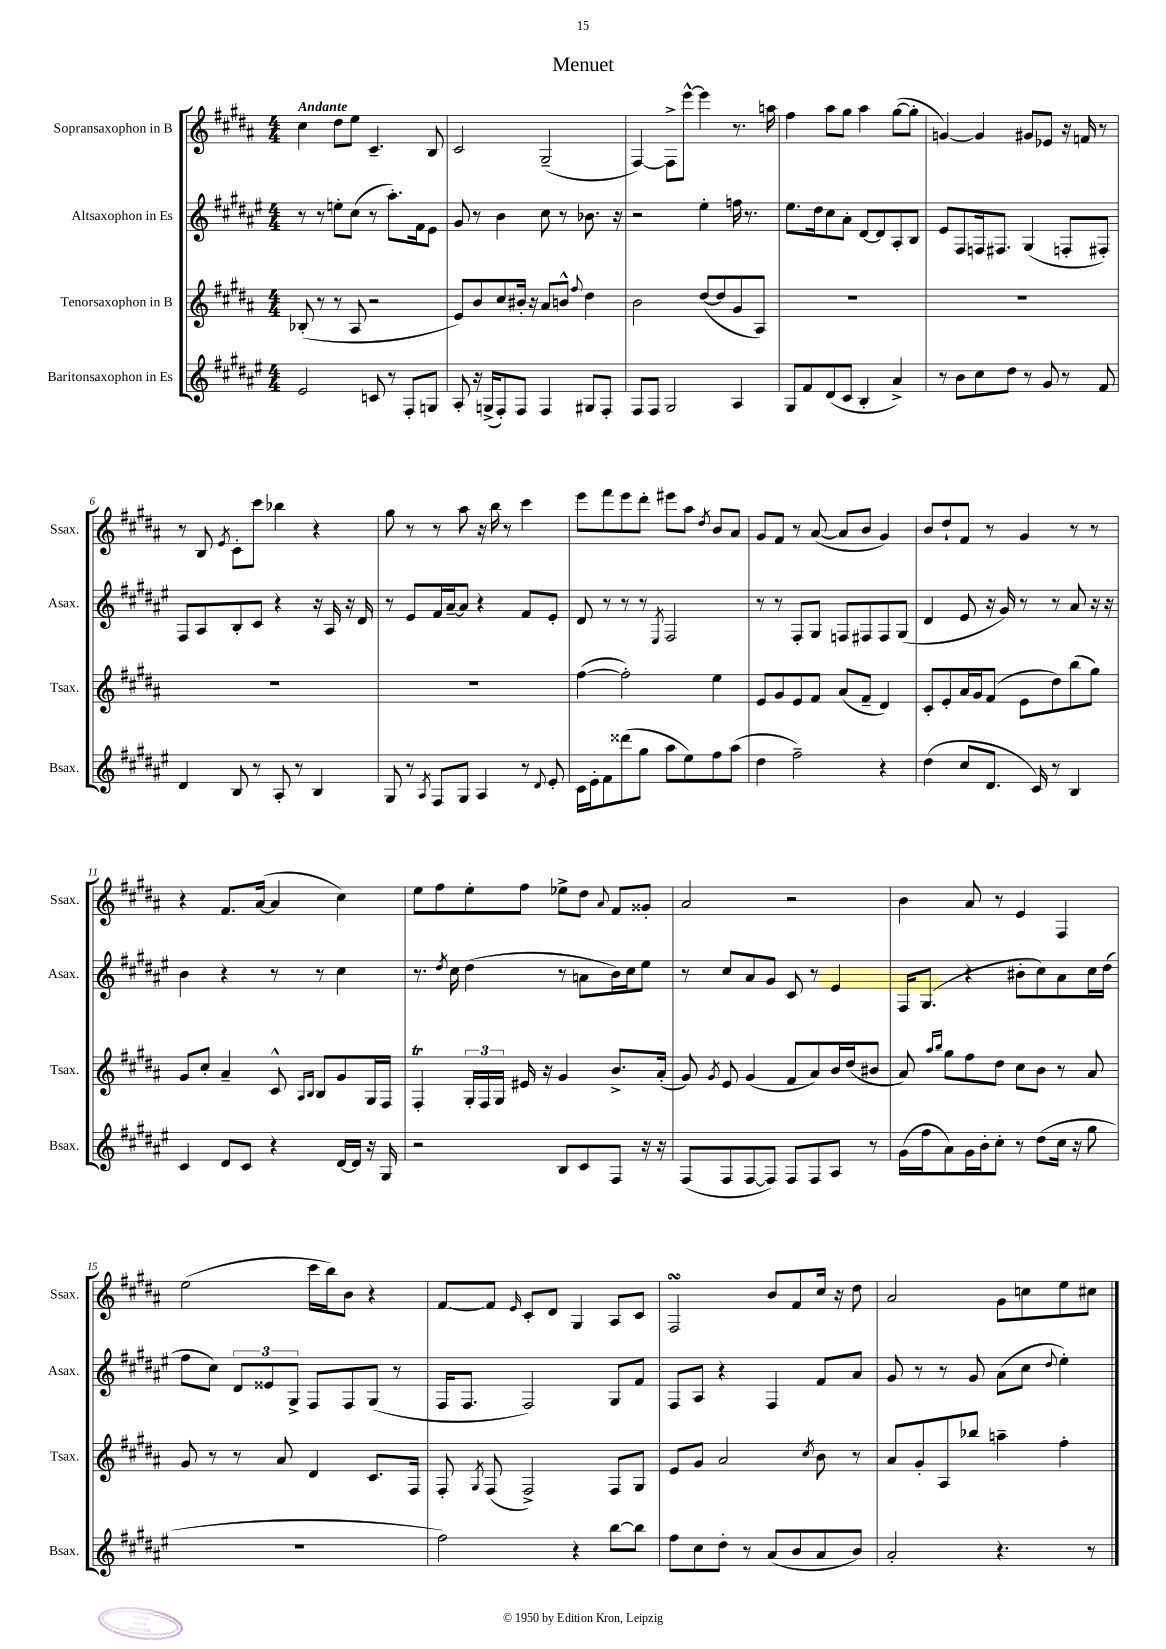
\header { title = "Menuet" }
<<
\new StaffGroup <<
\new Staff = "s0" \with { instrumentName = "Sopransaxophon in B" shortInstrumentName = "Ssax." } {
    \clef treble \key b \major \numericTimeSignature \time 4/4 \tempo "Andante"
    \autoBeamOff cis''4 dis''8[ e''8] cis'4.-- b8 |
    cis'2 gis2--( |
    fis4~) fis8[-> e'''8]~-^ e'''4 r8. a''16 |
    fis''4 ais''8[ gis''8] ais''4 gis''8[~( gis''8]-. |
    g'4~) g'4 gis'8[ ees'8] r16 f'16 r8 |
    r8 b8 \acciaccatura { e'8 } cis'8[-. cis'''8] bes''4 r4 |
    gis''8 r8 r8 ais''8 r16 b''16 r8 cis'''4 |
    e'''8[ fis'''8 e'''8 dis'''8]-. eis'''8[ ais''8] \acciaccatura { dis''8 } b'8[ ais'8] |
    gis'8[ fis'8] r8 ais'8~( ais'8[ b'8] gis'4) |
    b'8[ dis''8-! fis'8] r8 gis'4 r8 r8 |
    r4 fis'8.[ ais'16]~( ais'4 cis''4) |
    e''8[ fis''8 e''8-. fis''8] ees''8[-> dis''8] \appoggiatura { ais'8 } fis'8[ gisis'8]-. |
    ais'2 r2 |
    b'4 ais'8 r8 e'4 fis4 |
    e''2( cis'''16[ b''16) b'8] r4 |
    fis'8[~ fis'8] \grace { e'16 } cis'8[-. dis'8] gis4 ais8[ cis'8] |
    fis2\turn b'8[ fis'8 cis''16] r16 dis''8 |
    ais'2 gis'8[ c''8 e''8 cis''8] \bar "|." |
}
\new Staff = "s1" \with { instrumentName = "Altsaxophon in Es" shortInstrumentName = "Asax." } {
    \clef treble \key fis \major \numericTimeSignature \time 4/4
    \autoBeamOff r8 r8 e''8[-. cis''8]( r8 ais''8.[-.) fis'16 eis'8] |
    gis'8 r8 b'4 cis''8 r8 bes'8. r16 |
    r2 eis''4-. f''16 r8. |
    eis''8.[ dis''16 cis''8 ais'8]-. dis'8[~ dis'8 ais8-. b8] |
    eis'8[ fis8 f16 fis8.] gis4( f8[-. fis8]-.) |
    fis8[ ais8 b8-. cis'8] r4 r16 ais16 r16 dis'16 |
    r8 eis'8[ fis'16 ais'16~-- ais'8] r4 fis'8[ eis'8]-. |
    dis'8 r8 r8 r8 \acciaccatura { eis8 } fis2 |
    r8 r8 fis8[-. gis8] f8[ fis8 fis8 gis8]( |
    dis'4 eis'8 r16 gis'16) r8 r8 ais'8 r16 r16 |
    b'4 r4 r8 r8 cis''4 |
    r8. \acciaccatura { dis''8 } cis''16 dis''4( r8 a'8[ b'16) cis''16 eis''8] |
    r8 cis''8[ ais'8 gis'8] cis'8 r8 eis'4 |
    fis16[ gis8.]( r4 bis'8[-. cis''8) ais'8 cis''16 dis''16]( |
    fis''8[ cis''8]) \tuplet 3/2 { dis'8[ eisis'8 gis8]-> } fis8[ fis8 gis8]( r8 |
    fis16[ fis8.] fis2) gis8[ fis'8] |
    fis8[ ais8] r4 fis4 fis'8[ ais'8] |
    gis'8 r8 r8 gis'8 ais'8[( cis''8] \appoggiatura { dis''8 } eis''4-.) \bar "|." |
}
\new Staff = "s2" \with { instrumentName = "Tenorsaxophon in B" shortInstrumentName = "Tsax." } {
    \clef treble \key b \major \numericTimeSignature \time 4/4
    \autoBeamOff bes8-.( r8 r8 ais8 r2 |
    e'8[) b'8 cis''8 bis'16]-. r16 ais'8[ b'8]-^ \appoggiatura { fis''8 } dis''4 |
    b'2 dis''8[~( dis''8 gis'8 ais8]) |
    R1 |
    R1 |
    R1 |
    R1 |
    fis''4~( fis''2-.) e''4 |
    e'8[ gis'8 e'8 fis'8] ais'8[( fis'8]-- dis'4) |
    cis'8[-. e'8-. ais'16 gis'16 fis'8]( e'8[ dis''8) b''8( gis''8]) |
    gis'8[ cis''8]-. ais'4-- cis'8-^ \grace { ais16[ b16] } b8[ gis'8 gis16 fis16] |
    fis4-.\trill \tuplet 3/2 { gis16[-. fis16 gis16] } eis'16 r16 gis'4 b'8.[-> ais'16]-.( |
    gis'8) \acciaccatura { gis'8 } e'8 gis'4( fis'8[ ais'8) b'16 dis''16( bis'8] |
    ais'8) \grace { ais''16[ b''16] } gis''8[ fis''8 dis''8] cis''8[ b'8] r8 ais'8 |
    gis'8 r8 r8 ais'8 dis'4 cis'8.[ fis16] |
    fis8-. \acciaccatura { gis8 } fis8( fis2->) fis8[ gis8] |
    e'8[ gis'8] ais'2 \acciaccatura { cis''8 } b'8 r8 |
    ais'8[ gis'8-. ais8 bes''8] a''4-- fis''4-. \bar "|." |
}
\new Staff = "s3" \with { instrumentName = "Baritonsaxophon in Es" shortInstrumentName = "Bsax." } {
    \clef treble \key fis \major \numericTimeSignature \time 4/4
    \autoBeamOff eis'2 c'8 r8 fis8[-. g8] |
    ais8-. r16 g16[->( fis8-.) fis8] fis4 gis8[ fis8]-. |
    fis8[ fis8] gis2 ais4 |
    gis8[ fis'8 dis'8( cis'8] b4-. ais'4->) |
    r8 b'8[ cis''8 dis''8] r8 gis'8 r8 fis'8 |
    dis'4 b8 r8 ais8-. r8 b4 |
    gis8 r8 \acciaccatura { ais8 } fis8[ gis8] ais4 r8 \appoggiatura { dis'8 } eis'8-. |
    cis'16[ eis'16-. fis'8 disis'''8( gis''8] ais''8[ eis''8) fis''8 ais''8]( |
    dis''4 fis''2--) r4 |
    dis''4( cis''8[ dis'8.] cis'16) r8 b4 |
    cis'4 dis'8[ cis'8] r4 dis'16[~ dis'16] r16 gis16 |
    r2 b8[ cis'8 fis8] r16 r16 |
    fis8[( fis8 fis8~ fis8]) fis8[ fis8 ais8] r8 |
    gis'16[( fis''16 ais'8) gis'16 b'16-. cis''8]-. r8 dis''8[( cis''16] r16 gis''8 |
    R1 |
    fis''2) r4 b''8[~ b''8] |
    fis''8[ cis''8 dis''8]-. r8 ais'8[( b'8 ais'8 b'8]) |
    ais'2-. r4. r8 \bar "|." |
}
>>
>>
